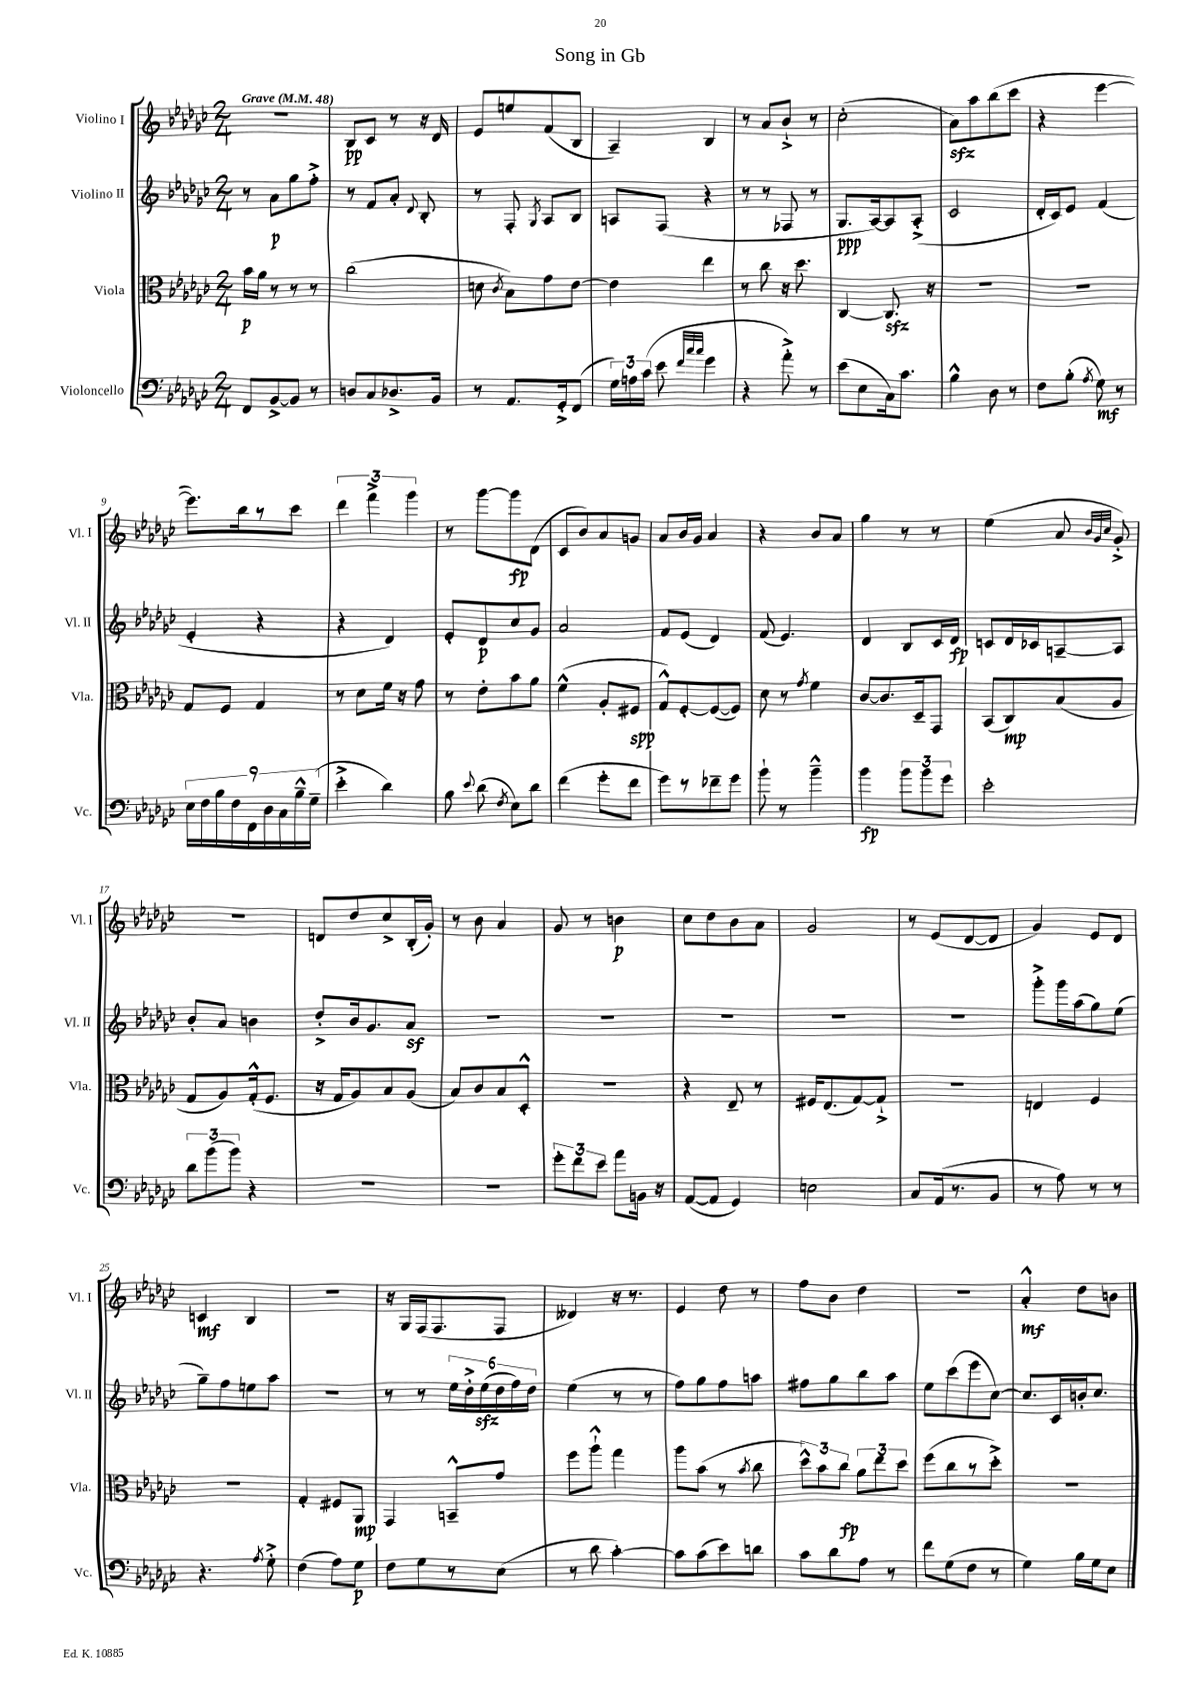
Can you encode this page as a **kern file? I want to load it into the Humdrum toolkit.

**kern	**dynam	**kern	**dynam	**kern	**dynam	**kern	**dynam
*part4	*part4	*part3	*part3	*part2	*part2	*part1	*part1
*staff4	*staff4	*staff3	*staff3	*staff2	*staff2	*staff1	*staff1
*I"Violoncello	*	*I"Viola	*	*I"Violino II	*	*I"Violino I	*
*I'Vc.	*	*I'Vla.	*	*I'Vl. II	*	*I'Vl. I	*
*clefF4	*	*clefC3	*	*clefG2	*	*clefG2	*
*k[b-e-a-d-g-c-]	*	*k[b-e-a-d-g-c-]	*	*k[b-e-a-d-g-c-]	*	*k[b-e-a-d-g-c-]	*
*M2/4	*	*M2/4	*	*M2/4	*	*M2/4	*
*MM48	*	*MM48	*	*MM48	*	*MM48	*
=1	=1	=1	=1	=1	=1	=1	=1
!	!	!	!	!	!	!LO:TX:a:B:t=Grave	!
8FF/L	.	16b-\LL	p	8r	.	2r	.
.	.	16a-\JJ	.	.	.	.	.
[8BB-^/	.	8r	.	8a-\L	p	.	.
8BB-/J]	.	8r	.	8gg-\	.	.	.
8r	.	8r	.	8ff'^\J	.	.	.
=2	=2	=2	=2	=2	=2	=2	=2
8Dn/L	.	(2cc-\	.	8r	.	8B-/L	pp
8C-/	.	.	.	8f/L	.	8c-/J	.
8.D-X^/	.	.	.	8a-'/J	.	8r	.
.	.	.	.	8qqd-/	.	.	.
.	.	.	.	8B-'/	.	16r	.
16BB-/Jk	.	.	.	.	.	16d-/	.
=3	=3	=3	=3	=3	=3	=3	=3
8r	.	8dn\	.	8r	.	8e-/L	.
.	.	8qc-/	.	.	.	.	.
8.AA-/L	.	8B-\L)	.	8F'/	.	8een/	.
.	.	.	.	8qG-/	.	.	.
.	.	8g-\	.	8A-/L	.	(8f/	.
16GG-'^/k	.	.	.	.	.	.	.
(8FF/J	.	[8e-\J	.	8B-/J	.	8B-/J	.
=4	=4	=4	=4	=4	=4	=4	=4
24G-\LL)	.	4e-\]	.	8An/L	.	4A-~/)	.
24An\	.	.	.	.	.	.	.
(24c-\JJ	.	.	.	.	.	.	.
8e-\	.	.	.	(8F/J	.	.	.
32qqf/LLL	.	.	.	.	.	.	.
32qqcc-/	.	.	.	.	.	.	.
32qqcc-/JJJ	.	.	.	.	.	.	.
4g-\	.	4ee-\	.	4r	.	4B-/	.
=5	=5	=5	=5	=5	=5	=5	=5
4r	.	8r	.	8r	.	8r	.
.	.	8cc-\	.	8r	.	8a-/L	.
8a-'^\)	.	16r	.	8F-X/	.	8b-`^/J	.
.	.	8.dd-\	.	.	.	.	.
8r	.	.	.	8r	.	8r	.
=6	=6	=6	=6	=6	=6	=6	=6
(8e-\L	.	[4C-/	.	8.G-/L	ppp	(2cc-'\	.
8E-\	.	.	.	.	.	.	.
.	.	.	.	[16A-/k)	.	.	.
16C-\k)	.	8.C-zz/]	.	8A-/]	.	.	.
8.c-\J	.	.	.	.	.	.	.
.	.	.	.	(8A-'^/J	.	.	.
.	.	16r	.	.	.	.	.
=7	=7	=7	=7	=7	=7	=7	=7
4B-^^\	.	2r	.	2c-/	.	8a-zz\L)	.
.	.	.	.	.	.	8aa-\	.
8D-\	.	.	.	.	.	(8bb-\	.
8r	.	.	.	.	.	8ccc-\J	.
=8	=8	=8	=8	=8	=8	=8	=8
8F\L	.	2r	.	16d-'/LL	.	4r	.
.	.	.	.	16c-/J)	.	.	.
(8B-'\J	.	.	.	8e-/J	.	.	.
8qA-/	.	.	.	.	.	.	.
8G-\)	mf	.	.	(4f/	.	[4eee-\	.
8r	.	.	.	.	.	.	.
!!LO:LB:g=z
=9	=9	=9	=9	=9	=9	=9	=9
18E-\LL	.	8G-/L	.	4e-'/	.	8.eee-\L])	.
18F\	.	.	.	.	.	.	.
18B-\	.	.	.	.	.	.	.
.	.	8F/J	.	.	.	.	.
18F\	.	.	.	.	.	.	.
.	.	.	.	.	.	16bb-\k	.
18FF\	.	.	.	.	.	.	.
.	.	4G-/	.	4r	.	8r	.
18D-\	.	.	.	.	.	.	.
18C-\	.	.	.	.	.	.	.
.	.	.	.	.	.	8ccc-\J	.
18B-~^^\	.	.	.	.	.	.	.
(18G-~\JJ	.	.	.	.	.	.	.
=10	=10	=10	=10	=10	=10	=10	=10
4e-'^\	.	8r	.	4r	.	6ddd-\	.
.	.	8d-\L	.	.	.	.	.
.	.	.	.	.	.	6fff^\	.
4d-\)	.	16f\Jk	.	4d-/)	.	.	.
.	.	16r	.	.	.	.	.
.	.	.	.	.	.	6ggg-\	.
.	.	8g-\	.	.	.	.	.
=11	=11	=11	=11	=11	=11	=11	=11
8B-\	.	8r	.	8e-'/L	.	8r	.
8qqe-/	.	.	.	.	.	.	.
(8d-\	.	8e-'\L	.	8d-/	p	[8ggg-\L	.
8qF/	.	.	.	.	.	.	.
8E-\L)	.	8b-\	.	8cc-/	.	8ggg-\]	fp
8d-\J	.	8a-\J	.	8g-/J	.	(8d-\J	.
=12	=12	=12	=12	=12	=12	=12	=12
(4f\	.	(4f^^\	.	2a-/	.	8c-/L	.
.	.	.	.	.	.	8b-/)	.
8g-'\L	.	8A-'/L	.	.	.	8a-/	.
8f\J	.	8F#X/J	spp	.	.	8gn/J	.
=13	=13	=13	=13	=13	=13	=13	=13
8g-\L)	.	8G-^^/L)	.	8f/L	.	8a-/L	.
8r	.	[8F'/	.	(8e-/J	.	16b-/L	.
.	.	.	.	.	.	16g-/JJ	.
8f-X~\	.	(8F/_	.	4d-/)	.	4a-/	.
8g-\J	.	8F/J])	.	.	.	.	.
=14	=14	=14	=14	=14	=14	=14	=14
8b-`\	.	8d-\	.	(8f/	.	4r	.
8r	.	8r	.	4.e-/)	.	.	.
.	.	8qg-/	.	.	.	.	.
4b-~^^\	.	4f\	.	.	.	8b-/L	.
.	.	.	.	.	.	8a-/J	.
=15	=15	=15	=15	=15	=15	=15	=15
4b-\	fp	[8c-/L	.	4d-/	.	4gg-\	.
.	.	8.c-/]	.	.	.	.	.
12b-\L	.	.	.	8B-/L	.	8r	.
.	.	16D-~/k	.	.	.	.	.
12b-\	.	.	.	.	.	.	.
.	.	8GG-/J	.	16c-/L	.	8r	.
12g-\J	.	.	.	.	.	.	.
.	.	.	.	16d-/JJ	fp	.	.
=16	=16	=16	=16	=16	=16	=16	=16
2e-'\	.	(8BB-/L	.	8cn/L	.	(4ee-\	.
.	.	8C-/)	mp	16d-/L	.	.	.
.	.	.	.	16c-X/J	.	.	.
.	.	(8B-/	.	[8An~/	.	8a-/	.
.	.	.	.	.	.	32qqb-/LLL	.
.	.	.	.	.	.	32qqg-/	.
.	.	.	.	.	.	32qqcc-/JJJ	.
.	.	8A-/J	.	8A/J]	.	8g-'^/)	.
!!LO:LB:g=z
=17	=17	=17	=17	=17	=17	=17	=17
12d-\L	.	8G-/L	.	8b-'/L	.	2r	.
(12b-\	.	.	.	.	.	.	.
.	.	8A-/)	.	8a-/J	.	.	.
12b-\J)	.	.	.	.	.	.	.
4r	.	(16G-'^^/k	.	4bn\	.	.	.
.	.	8.F/J	.	.	.	.	.
=18	=18	=18	=18	=18	=18	=18	=18
2r	.	16r	.	8dd-'^/L	.	8dn/L	.
.	.	16G-/KL	.	.	.	.	.
.	.	8A-/)	.	16b-/k	.	8dd-/	.
.	.	.	.	8.g-/	.	.	.
.	.	8B-/	.	.	.	8cc-^/	.
.	.	(8A-/J	.	8a-z/J	.	(16B-'/L	.
.	.	.	.	.	.	16g-'/JJ)	.
=19	=19	=19	=19	=19	=19	=19	=19
2r	.	8B-/L)	.	2r	.	8r	.
.	.	8c-/	.	.	.	8b-\	.
.	.	8B-/	.	.	.	4a-/	.
.	.	8D-'^^/J	.	.	.	.	.
=20	=20	=20	=20	=20	=20	=20	=20
12g-'\L	.	2r	.	2r	.	8g-/	.
12f\	.	.	.	.	.	.	.
.	.	.	.	.	.	8r	.
12e-\J	.	.	.	.	.	.	.
8a-\L	.	.	.	.	.	4bn\	p
16BBn\Jk	.	.	.	.	.	.	.
16r	.	.	.	.	.	.	.
=21	=21	=21	=21	=21	=21	=21	=21
([8AA-/L	.	4r	.	2r	.	8cc-\L	.
8AA-/J]	.	.	.	.	.	8dd-\	.
4GG-/)	.	8E-~/	.	.	.	8b-\	.
.	.	8r	.	.	.	8a-\J	.
=22	=22	=22	=22	=22	=22	=22	=22
2En\	.	16F#X/KL	.	2r	.	2g-/	.
.	.	(8.E-/	.	.	.	.	.
.	.	[8G-/)	.	.	.	.	.
.	.	8G-`^/J]	.	.	.	.	.
=23	=23	=23	=23	=23	=23	=23	=23
8C-/L	.	2r	.	2r	.	8r	.
(16AA-/k	.	.	.	.	.	(8e-/L	.
8.r	.	.	.	.	.	.	.
.	.	.	.	.	.	[8d-/	.
8BB-/J	.	.	.	.	.	8d-/J]	.
=24	=24	=24	=24	=24	=24	=24	=24
8r	.	4En/	.	8ggg-'^\L	.	4g-/)	.
8A-\)	.	.	.	16ggg-\L	.	.	.
.	.	.	.	(16aa-\J	.	.	.
8r	.	4F/	.	8gg-\)	.	8e-/L	.
8r	.	.	.	(8ee-\J	.	8d-/J	.
!!LO:LB:g=z
=25	=25	=25	=25	=25	=25	=25	=25
4.r	.	2r	.	8gg-~\L)	.	4cn/	mf
.	.	.	.	8ff\	.	.	.
.	.	.	.	8een\	.	4B-/	.
8qA-/	.	.	.	.	.	.	.
8G-'^\	.	.	.	8aa-\J	.	.	.
=26	=26	=26	=26	=26	=26	=26	=26
(4F\	.	4G-'/	.	2r	.	2r	.
8A-\L)	.	8F#X/L	.	.	.	.	.
8G-\J	p	8AA-/J	mp	.	.	.	.
=27	=27	=27	=27	=27	=27	=27	=27
8F\L	.	4GG-/	.	8r	.	16r	.
.	.	.	.	.	.	16G-/LL	.
8G-\	.	.	.	8r	.	(16F/J	.
.	.	.	.	.	.	8.F/	.
8r	.	8BBn~^^/L	.	24ee-\LL	.	.	.
.	.	.	.	24dd-'^\	.	.	.
.	.	.	.	(24ee-zz\	.	.	.
(8E-\J	.	8g-/J	.	24dd-\	.	8F/J	.
.	.	.	.	24ff\)	.	.	.
.	.	.	.	24dd-\JJ	.	.	.
=28	=28	=28	=28	=28	=28	=28	=28
8r	.	8ff\L	.	(4ee-\	.	4d--X/)	.
8d-\	.	8aa-`^^\J	.	.	.	.	.
[4c-'\)	.	4gg-\	.	8r	.	16r	.
.	.	.	.	.	.	8.r	.
.	.	.	.	8r	.	.	.
=29	=29	=29	=29	=29	=29	=29	=29
8c-\L]	.	8aa-\L	.	8ff\L)	.	4e-/	.
(8c-\	.	(8b-\J	.	8gg-\	.	.	.
8e-\)	.	8r	.	8ff\	.	8dd-\	.
.	.	8qb-/	.	.	.	.	.
8dn\J	.	8cc-\	.	8aan\J	.	8r	.
=30	=30	=30	=30	=30	=30	=30	=30
8c-\L	.	12dd-^^\L)	.	8ff#X\L	.	8ff\L	.
.	.	12b-\	.	.	.	.	.
8d-\	.	.	.	8gg-\	.	8b-\J	.
.	.	12cc-\J	fp	.	.	.	.
8A-\J	.	12a-\L	.	8bb-\	.	4dd-\	.
.	.	12ee-\	.	.	.	.	.
8r	.	.	.	8aa-\J	.	.	.
.	.	12dd-\J	.	.	.	.	.
=31	=31	=31	=31	=31	=31	=31	=31
8f\L	.	(8ff\L	.	8ee-\L	.	2r	.
(8G-\	.	8cc-\	.	(8ccc-\	.	.	.
8F\J	.	8r	.	8eee-\	.	.	.
8r	.	8dd-'^\J)	.	[8cc-\J)	.	.	.
=32	=32	=32	=32	=32	=32	=32	=32
4G-\)	.	2r	.	8.cc-/L]	.	4a-'^^/	mf
.	.	.	.	16c-/L	.	.	.
16B-\LL	.	.	.	16bn'/J	.	8dd-\L	.
16G-\J	.	.	.	8.cc-/J	.	.	.
8E-\J	.	.	.	.	.	8bn\J	.
==	==	==	==	==	==	==	==
*-	*-	*-	*-	*-	*-	*-	*-
